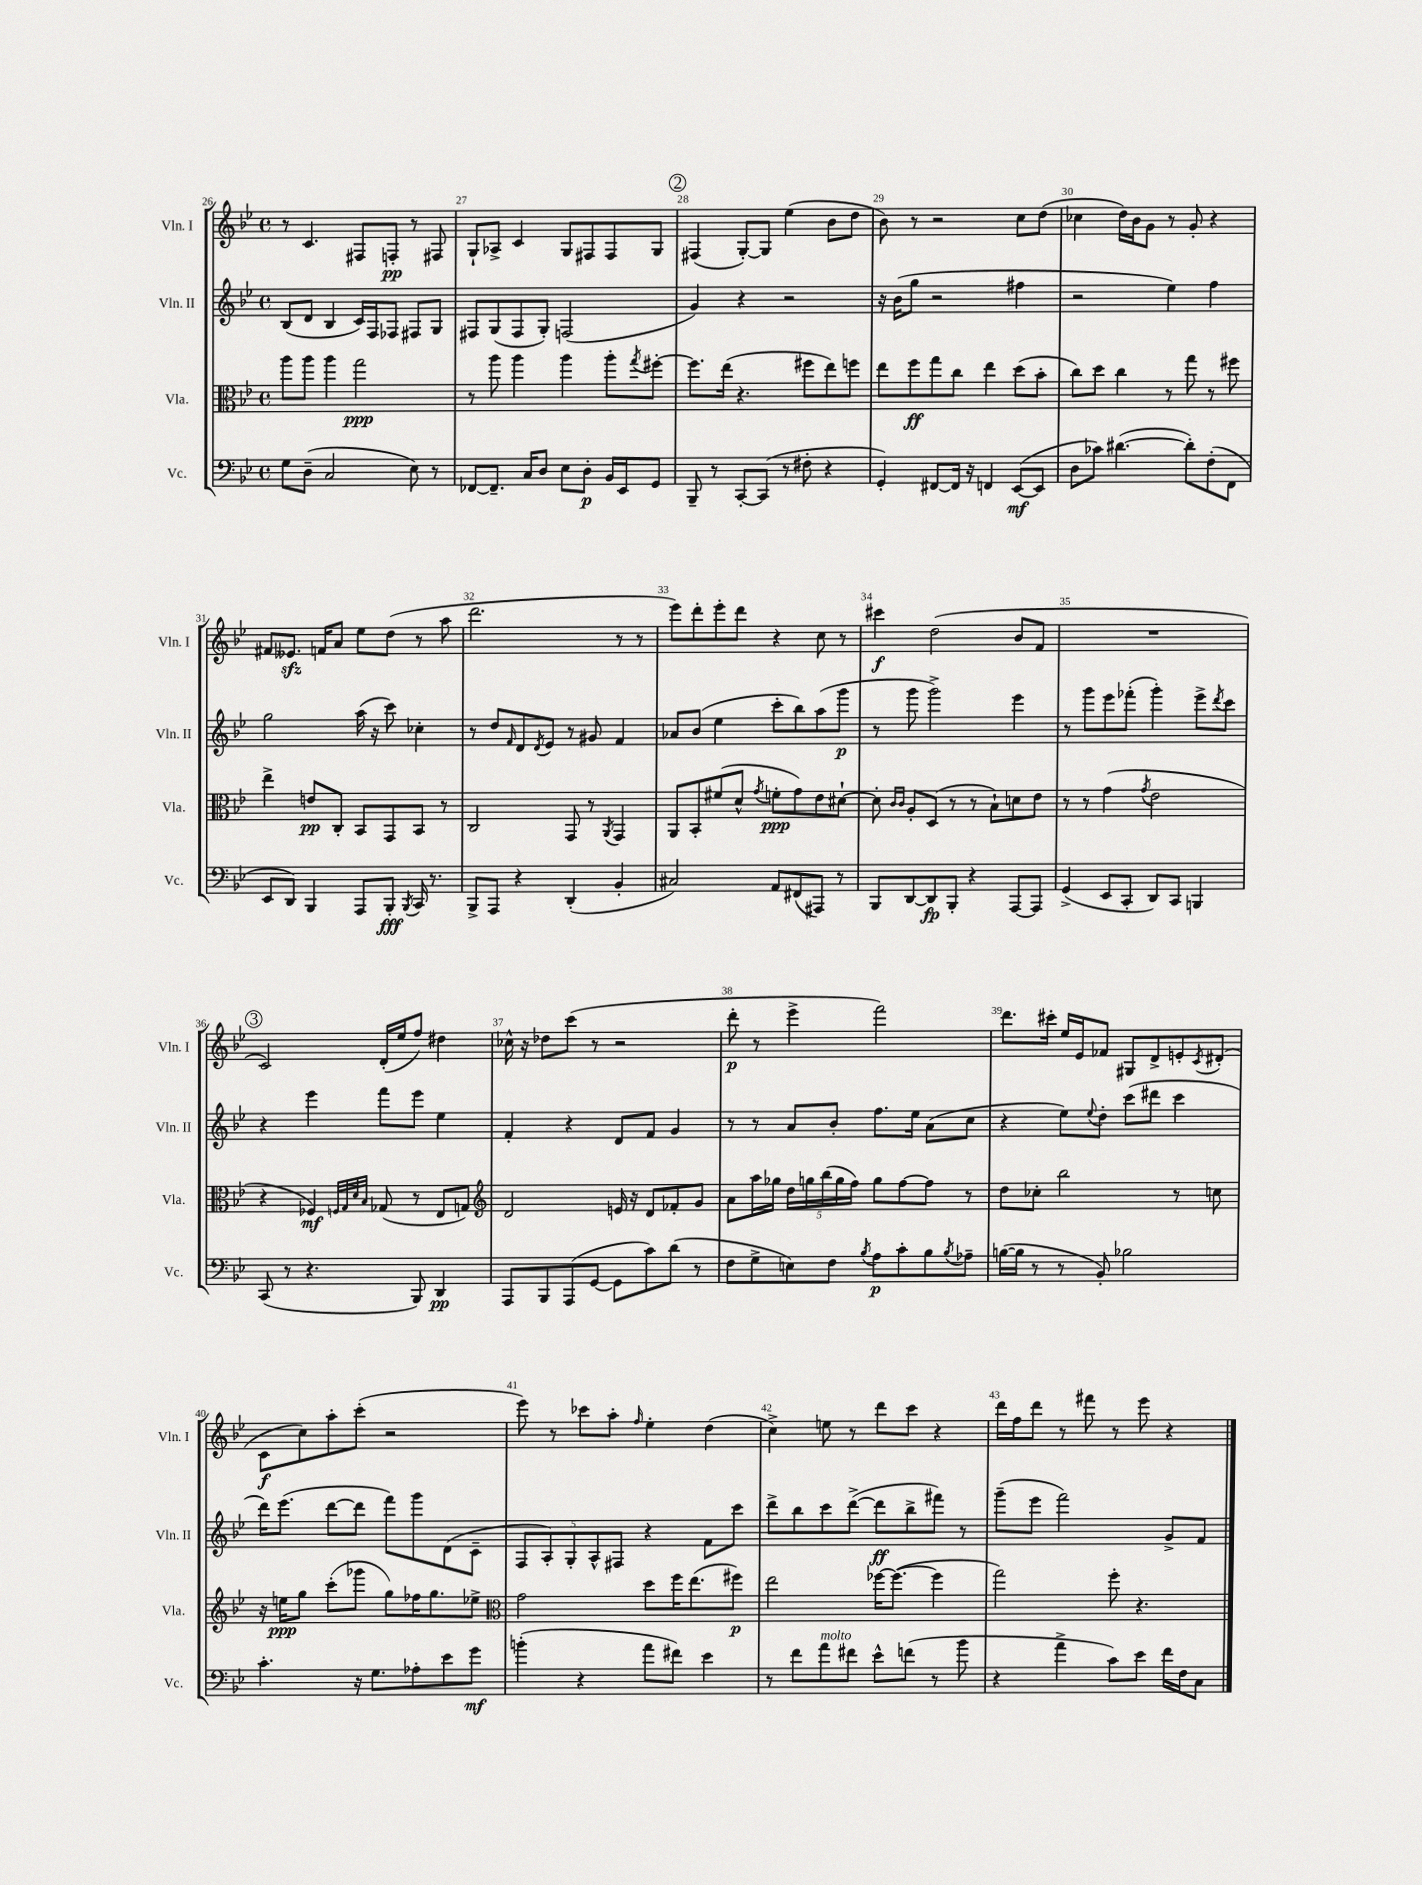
<<
\new StaffGroup <<
\new Staff = "s0" \with { instrumentName = "Vln. I" shortInstrumentName = "Vln. I" } {
    \clef treble \key bes \major \defaultTimeSignature \time 4/4
    r8 c'4. fis8 f8-.\pp r8 fis8 |
    g8-! aes8-> c'4 g8 fis8 fis8 g8 |
    \mark \markup { \circle "2" } fis4( g8~-.) g8 ees''4( bes'8 d''8 |
    bes'8) r8 r2 c''8 d''8( |
    ces''4 d''16) bes'16 g'8 r8 g'8-. r4 |
    fis'8 eeses'8.\sfz f'16 a'8 ees''8 d''8( r8 a''8 |
    d'''2. r8 r8 |
    ees'''8) d'''8-. ees'''8-. d'''8 r4 c''8 r8 |
    cis'''4\f d''2( bes'8 f'8 |
    R1 |
    \mark \markup { \circle "3" } c'2) d'16-.( ees''16 f''8) dis''4 |
    ces''16-^ r16 des''8 c'''8( r8 r2 |
    d'''8-.\p r8 ees'''4-> f'''2) |
    d'''8. cis'''16-. ees''16 ees'16 fes'8 gis8 d'8-> e'8-. \acciaccatura { c'8 } dis'8-.( |
    c'8\f c''8) a''8-. c'''8-.( r2 |
    ees'''8) r8 ces'''8 a''8-. \grace { f''16 } ees''4-. d''4( |
    c''4->) e''8 r8 d'''8 c'''8 r4 |
    d'''16 f''16 d'''8 r8 fis'''8 r8 ees'''8 r4 \bar "|." |
}
\new Staff = "s1" \with { instrumentName = "Vln. II" shortInstrumentName = "Vln. II" } {
    \clef treble \key bes \major \defaultTimeSignature \time 4/4
    bes8( d'8 bes4 c'16) f16 fes8 fis8 g8 |
    fis8 g8( fis8 g8-.) f2( |
    \mark \markup { \circle "2" } g'4) r4 r2 |
    r16 bes'16( g''8 r2 fis''4 |
    r2 ees''4) f''4 |
    g''2 a''16( r16 c'''8) ces''4-. |
    r8 d''8 \grace { f'16 } d'8 \acciaccatura { d'8 } ees'8 r8 gis'8 f'4 |
    aes'8 bes'8( ees''4 c'''8-. bes''8) a''8( g'''8\p |
    r8 g'''8 g'''2->) ees'''4 |
    r8 g'''8 ees'''8 fes'''8-.( g'''4-.) ees'''8-> \acciaccatura { d'''8 } c'''8 |
    \mark \markup { \circle "3" } r4 ees'''4 f'''8 ees'''8 ees''4 |
    f'4-. r4 d'8 f'8 g'4 |
    r8 r8 a'8 bes'8-. f''8. ees''16 a'8( c''8 |
    r4 ees''8) \appoggiatura { ees''8 } d''8-. c'''8( dis'''8 c'''4 |
    d'''16) ees'''8.( d'''8~ d'''8 f'''8) g'''8 d'8( c'8-- |
    \tuplet 5/4 { f8 a8-.) g8-. a8-^ fis8 } r4 f'8 c'''8 |
    d'''8-> bes''8 c'''8 d'''8~->( d'''8\ff bes''8-> fis'''8) r8 |
    g'''8--( ees'''8 f'''2) g'8-> f'8 \bar "|." |
}
\new Staff = "s2" \with { instrumentName = "Vla." shortInstrumentName = "Vla." } {
    \clef alto \key bes \major \defaultTimeSignature \time 4/4
    a''8 a''8 a''4 g''2\ppp |
    r8 a''8 a''4 a''4 a''8-. \acciaccatura { g''8 } fis''8~-. |
    \mark \markup { \circle "2" } fis''8. ees''16( r4. fis''8 ees''8) f''8 |
    ees''8 f''8\ff g''8 c''8 ees''4 d''8( bes'8-. |
    c''8) d''8 c''4 r8 g''8 r8 fis''8 |
    ees''4-> e'8\pp c8-. bes,8 g,8 bes,8 r8 |
    c2 g,8 r8 \acciaccatura { a,8 } g,4 |
    a,8 bes,8-. fis'8( d'8-^ \acciaccatura { g'8 } f'8-.\ppp g'8) ees'8 dis'8~-! |
    dis'8-. \grace { c'16 c'16 } a8-. d8( r8 r8 bes8-!) d'8 ees'8 |
    r8 r8 g'4( \acciaccatura { g'8 } ees'2 |
    \mark \markup { \circle "3" } r4 fes4\mf) \grace { f32 g32 d'32 bes32 } ges8( r8 ees8 g8) |
    \clef treble d'2 e'16 r16 d'8 fes'8-. g'8 |
    a'8 a''16 ges''16 \tuplet 5/4 { d''16 g''16 bes''16( g''16 f''16) } g''8 f''8~ f''8 r8 |
    d''8 ces''8-. bes''2 r8 c''8 |
    r16 e''16\ppp g''8 c'''8-.( ges'''8 g''8) fes''16 g''8. ees''8-> |
    \clef alto g'2 d''8 f''16 ees''8.( fis''8\p) |
    ees''2 fes''16~ fes''8.~( fes''4 |
    g''2) f''8-. r4. \bar "|." |
}
\new Staff = "s3" \with { instrumentName = "Vc." shortInstrumentName = "Vc." } {
    \clef bass \key bes \major \defaultTimeSignature \time 4/4
    g8 d8--( c2 ees8) r8 |
    fes,8~ fes,8.-- c16 d8 ees8 d8-.\p bes,16 ees,16 g,8 |
    \mark \markup { \circle "2" } bes,,8-- r8 c,8~-. c,8( r8 fis8-. r4 |
    g,4-.) fis,8~ fis,16 r16 f,4 ees,8~\mf( ees,8 |
    d8 ces'8) dis'4.~( dis'8-.) f8-.( f,8 |
    ees,8 d,8) bes,,4 a,,8 bes,,8-.\fff \acciaccatura { bes,,8 } c,16 r8. |
    bes,,8-> a,,8 r4 d,4-.( bes,4-. |
    cis2) a,8 fis,8( ais,,8) r8 |
    bes,,8 d,8~ d,8\fp bes,,8-. r4 a,,8~ a,,8 |
    g,4->( ees,8 c,8-. d,8) c,8 b,,4 |
    \mark \markup { \circle "3" } c,8( r8 r4. bes,,8) d,4\pp |
    a,,8 bes,,8 a,,8( g,8~ g,8 c'8) d'8( r8 |
    f8 g8-> e8) f8 \acciaccatura { bes8 } a8\p c'8-. bes8 \acciaccatura { bes8 } aes8-- |
    b16~( b16 r8 r8 bes,8-.) bes2 |
    c'4.-. r16 g8. aes8-. ees'8 g'8\mf |
    b'4-.( r4 a'8 fis'8) ees'4 |
    r8 f'8 a'8^\markup { \italic "molto" } fis'8 ees'8-^ f'8( r8 bes'8 |
    r4 a'4-> c'8) ees'8 f'16 f16 c8 \bar "|." |
}
>>
>>
\layout { \context { \Score currentBarNumber = #26 \override BarNumber.break-visibility = ##(#f #t #t) barNumberVisibility = #all-bar-numbers-visible } }
